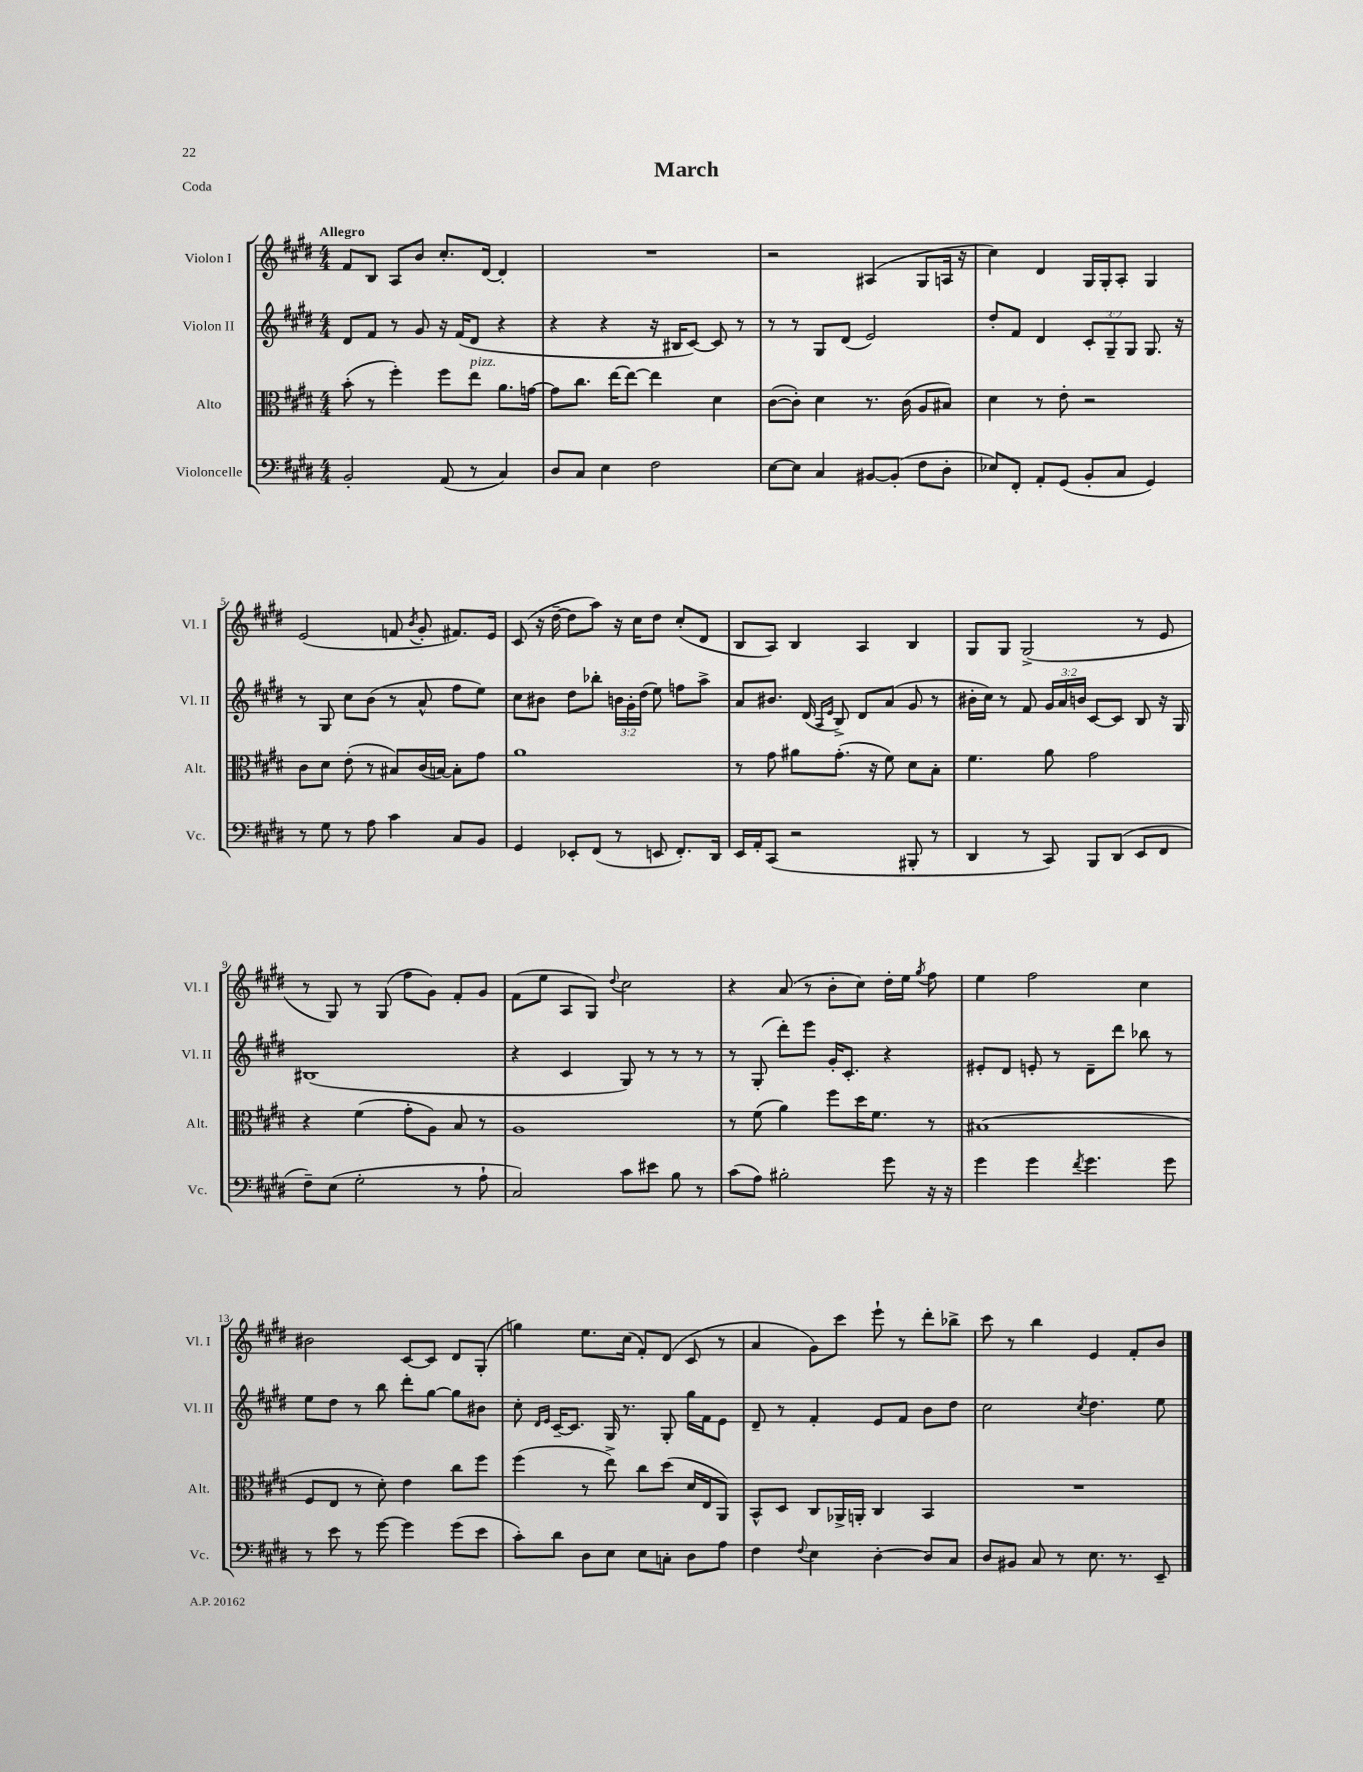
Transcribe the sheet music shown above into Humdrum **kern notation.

**kern	**kern	**kern	**kern
*staff4	*staff3	*staff2	*staff1
*clefF4	*clefC3	*clefG2	*clefG2
*k[f#c#g#d#]	*k[f#c#g#d#]	*k[f#c#g#d#]	*k[f#c#g#d#]
*M4/4	*M4/4	*M4/4	*M4/4
2BB'	(8b'	8d#	8f#
.	8r	8f#	8B
.	4ff#')	8r	8A
.	.	8g#	8b
(8AA	8ff#	16r	8.cc#'
.	.	(16f#	.
8r	8ee	8d#	.
.	.	.	[16d#
4C#)	8.a	4r	4d#']
.	[16g	.	.
=	=	=	=
8D#	8g]	4r	1r
8C#	8.cc#	.	.
4E	.	4r	.
.	[16ee	.	.
.	8ee_	.	.
2F#	4ee]	16r	.
.	.	16B#	.
.	.	[8c#)	.
.	4d#	8c#]	.
.	.	8r	.
=	=	=	=
[8E	([8c#	8r	2r
8E]	8c#'])	8r	.
4C#	4d#	8G#	.
.	.	(8d#	.
[8BB#	8.r	2e)	(4A#
(8BB#']	.	.	.
.	(16c#	.	.
8F#	8A	.	8G#
8D#'	8B#)	.	16A
.	.	.	16r
=	=	=	=
8E-)	4d#	8dd#'	4cc#)
8FF#'	.	8f#	.
8AA'	8r	4d#	4d#
(8GG#	8e'	.	.
8BB'	2r	12c#'	16G#
.	.	.	16G#'
.	.	12G#~	.
8C#	.	.	8A'
.	.	12G#	.
4GG#)	.	8.G#	4G#
.	.	16r	.
=	=	=	=
8r	8c#	8r	(2e
8G#	8d#	8G#	.
8r	(8e'	8cc#	.
8A	8r	(8b	.
4c#	8B#)	8r	8f
.	.	.	8qb
.	(16c#	8a^^	8g#'
.	[16B)	.	.
8C#	8B']	8ff#	8.f#)
8BB	8g#	8ee)	.
.	.	.	16e
=	=	=	=
4GG#	1a	8cc#	(8c#
.	.	8b#	16r
.	.	.	[16dd#~
8EE-'	.	8dd#	8dd#]
(8FF#	.	8bb-'	8aa)
8r	.	24b	16r
.	.	24g#'	.
.	.	.	16cc#
.	.	(24dd#	.
8EE	.	8ee)	8dd#
8.FF#')	.	8ff	(8cc#'
.	.	8aa^	8d#
16DD#	.	.	.
=	=	=	=
16EE	8r	8a	8B
16AA'	.	.	.
(8CC#	8g#	8.b#	8A)
2r	8a#	.	4B
.	.	(16d#	.
.	.	16qqA	.
.	.	16qqe	.
.	(8.g#'	8B^)	.
.	.	8d#	4A
.	16r	.	.
.	8f#)	(8a	.
8BBB#'	8d#	8g#	4B
8r	8B'	8r	.
=	=	=	=
4DD#	4.f#	16b#'	8G#
.	.	16cc#)	.
.	.	8r	8G#
8r	.	8f#	(2G#^
8CC#)	8a	24g#	.
.	.	24a	.
.	.	24b	.
8BBB	2g#	[8c#	.
(8DD#	.	8c#]	.
8EE	.	8B	8r
8FF#	.	16r	8e
.	.	16G#	.
=	=	=	=
8F#~)	4r	(1B#	8r
(8E	.	.	8G#)
2G#'	(4f#	.	8r
.	.	.	(8G#
.	8g#'	.	8ff#
.	8A)	.	8g#)
8r	8B	.	8f#'
8A`	8r	.	8g#
=	=	=	=
2C#)	1A	4r	(8f#
.	.	.	8ee
.	.	4c#	8A
.	.	.	8G#)
.	.	.	8qqdd#
8c#	.	8G#)	2cc#
8e#	.	8r	.
8B	.	8r	.
8r	.	8r	.
=	=	=	=
(8c#	8r	8r	4r
8A)	(8f#	(8G#'	.
2B#'	4a)	8ddd#')	(8a
.	.	8eee	8r
.	8ff#	16g#'	8b'
.	.	8.c#'	.
.	16dd#	.	8cc#)
.	8.f#	.	.
8g#	.	4r	16dd#'
.	.	.	16ee
.	.	.	8qgg#
16r	8r	.	8ff#
16r	.	.	.
=	=	=	=
4g#	(1B#	8e#'	4ee
.	.	8d#	.
4g#	.	8e'	2ff#
.	.	8r	.
8qf#	.	.	.
4.g#	.	8d#~	.
.	.	8ddd#	.
.	.	8bb-	4cc#
8g#	.	8r	.
=	=	=	=
8r	8F#	8ee	2b#
8e	8E	8dd#	.
8r	8r	8r	.
[8g#	8d#')	8bb	.
4g#]	4e	8ddd#'	[8c#
.	.	[8gg#	8c#]
(8g#	8cc#	8gg#]	8d#
8e	8ff#	8b#	(8G#'
=	=	=	=
8c#')	(4ff#	8cc#'	4gg)
.	.	16qqd#	.
.	.	16qqe	.
8d#	.	[16c#~	.
.	.	8.c#]	.
8D#	8r	.	8.ee
8E	8ee^)	16G#	.
.	.	8.r	(16cc#
8E	8cc#	.	8f#')
8C'	(8dd#	8G#'	(8d#
8D#	16d#	16gg#	8c#
.	16E	16f#	.
8A	8AA)	8e	8r
=	=	=	=
4F#	8BB^^	8d#~	4a
.	8D#	8r	.
8qqF#	.	.	.
4E	8C#	4f#'	8g#)
.	16AA-^	.	8ccc#
.	16AA'	.	.
[4D#'	4C#	8e	8eee`
.	.	8f#	8r
8D#]	4BB	8b	8ddd#'
8C#	.	8dd#	8bb-^
=	=	=	=
8D#	1r	2cc#	8ccc#
8BB#	.	.	8r
8C#	.	.	4bb
8r	.	.	.
.	.	8qcc#	.
8.E	.	4.dd#	4e
8.r	.	.	.
.	.	.	8f#'
8EE~	.	8ee	8b
==	==	==	==
*-	*-	*-	*-
